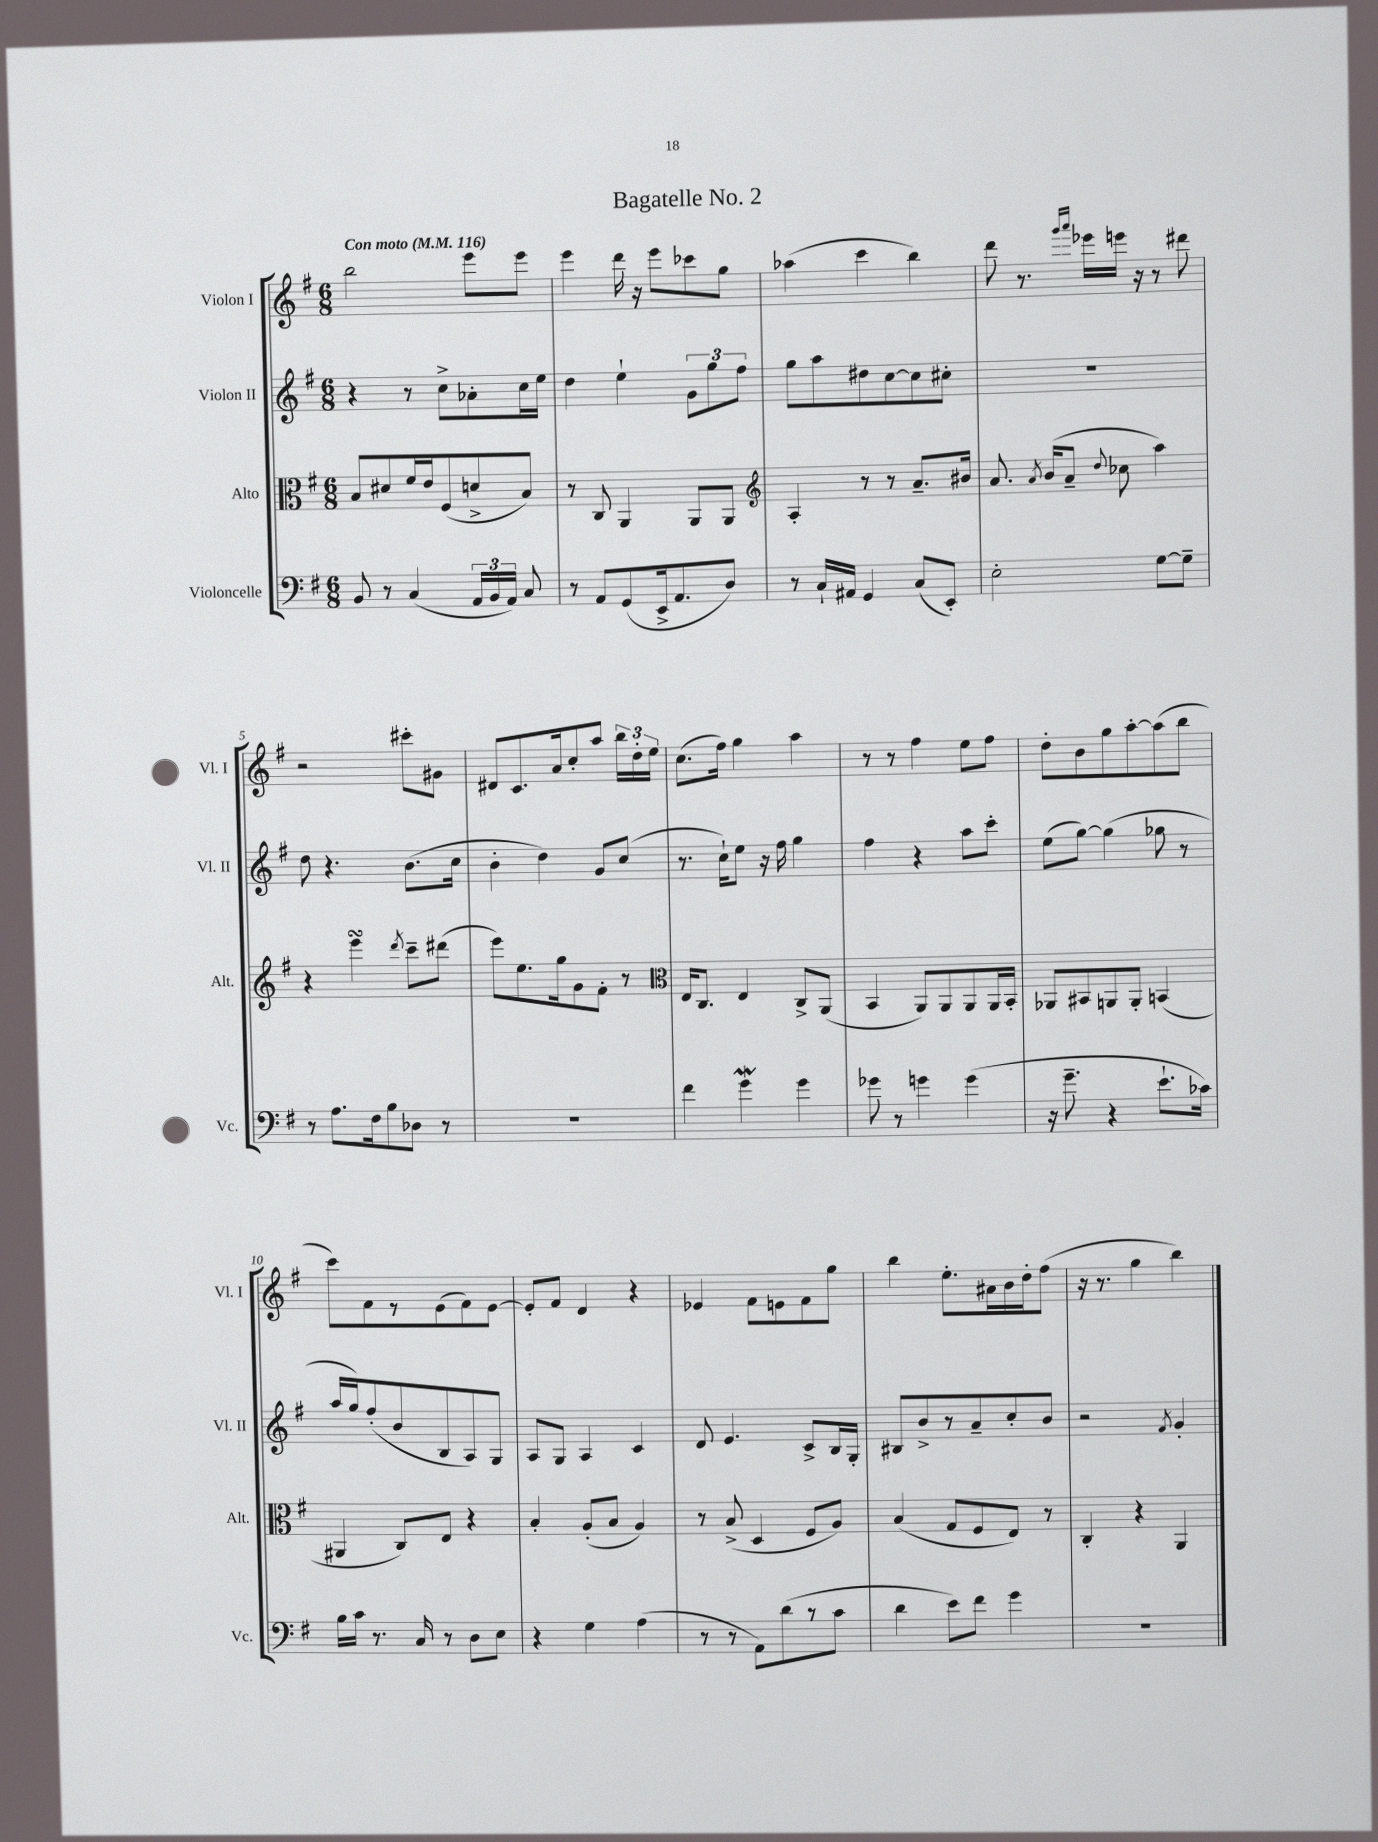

**kern	**kern	**kern	**kern
*part4	*part3	*part2	*part1
*staff4	*staff3	*staff2	*staff1
*I"Violoncelle	*I"Alto	*I"Violon II	*I"Violon I
*I'Vc.	*I'Alt.	*I'Vl. II	*I'Vl. I
*clefF4	*clefC3	*clefG2	*clefG2
*k[f#]	*k[f#]	*k[f#]	*k[f#]
*M6/8	*M6/8	*M6/8	*M6/8
*MM116	*MM116	*MM116	*MM116
=1	=1	=1	=1
!	!	!	!LO:TX:a:B:t=Con moto
8BB/	8B/L	4r	2bb\
8r	8d#X/	.	.
(4C/	16f#/L	8r	.
.	16e/J	.	.
.	(8F#/	8cc^\L	.
24AA/LL	8dn^/	8a-X'\	8eee\L
24BB/	.	.	.
24AA/JJ)	.	.	.
8C/	8B/J)	16cc\L	8eee\J
.	.	16ee\JJ	.
=2	=2	=2	=2
8r	8r	4dd\	4eee\
8AA/L	8C/	.	.
(8GG/	4AA/	4ee`\	16ddd\
.	.	.	16r
16EE^/k	.	.	8eee\L
8.AA/	.	.	.
.	8AA/L	12g\L	8ccc-X\
.	.	12gg\	.
8D/J)	8AA/J	.	8gg\J
.	.	12ff#\J	.
=3	=3	=3	=3
*	*clefG2	*	*
8r	4A'/	8gg\L	(4aa-X\
16C`/LL	.	8aa\	.
16AA#X/JJ	.	.	.
4GG/	8r	8dd#X\	4ccc\
.	8r	[8cc\	.
(8C/L	8.a~/L	8cc\]	4bb\)
8EE'/J)	.	8cc#X'\J	.
.	16b#X/Jk	.	.
=4	=4	=4	=4
2E'\	8.a/	2.r	8ddd\
.	.	.	8.r
.	8qa/	.	.
.	(16b/KL	.	.
.	8a~/J	.	.
.	.	.	16qqggg/LL
.	.	.	16qqaaa/JJ
.	.	.	16eee-X\LL
.	8qqdd/	.	.
.	8cc-X\	.	16eeen\JJ
.	.	.	16r
[8G\L	4aa\)	.	8r
8G~\J]	.	.	8ddd#X\
!!LO:LB:g=z
=5	=5	=5	=5
8r	4r	8dd\	2r
8.A\L	.	4.r	.
.	4eeesSSS\	.	.
16F#\k	.	.	.
8B\	.	.	.
.	8qddd/	.	.
8D-X\J	8ccc~\L	(8.b\L	8ccc#X'\L
8r	(8ddd#X\J	.	8g#X\J
.	.	16cc\Jk	.
=6	=6	=6	=6
2.r	8eee\L)	4b'\	8d#X/L
.	8.ee\	.	8.c/
.	.	4dd\)	.
.	16gg\k	.	16a/k
.	8g\	.	8cc'/
.	8f#'\J	8g/L	8aa/J
.	8r	(8cc/J	24bb\LL
.	.	.	24dd'\
.	.	.	24ee\JJ
=7	=7	=7	=7
*	*clefC3	*	*
4f#\	16E/KL	8.r	(8.cc\L
.	8.C/J	.	.
.	.	16cc`\KL)	16ff#\Jk)
4gw\	4E/	8ee\J	4gg\
.	.	16r	.
.	.	16ff#\	.
4g\	8C^/L	4gg\	4aa\
.	(8AA/J	.	.
=8	=8	=8	=8
8g-X\	4BB/	4ff#\	8r
8r	.	.	8r
4gn\	8AA/L)	4r	4ff#\
.	8AA/	.	.
(4g\	8AA/	8aa\L	8ee\L
.	16AA/L	8ccc'\J	8ff#\J
.	16BB'/JJ	.	.
=9	=9	=9	=9
16r	8AA-X/L	(8ee\L	8dd'\L
8.g~\	.	.	.
.	8BB#X/	[8gg\J)	8b\
4r	8AAn/	(4gg\]	8gg\
.	8AA'/J	.	[8aa'\
8.e`\L	(4BBn/	8gg-X\	(8aa\]
.	.	8r	8bb\J
16c-X\Jk)	.	.	.
!!LO:LB:g=z
=10	=10	=10	=10
16B\LL	4AA#X/	16aa/LL	8ccc\L)
16c\JJ	.	16gg/J)	.
8.r	.	(8ff#'/	8f#\
.	8C/L)	8b/	8r
16C/	.	.	.
8r	8E/J	8B/	(8e\
8D\L	4r	8A/)	8f#\)
8E\J	.	8G/J	[8e\J
=11	=11	=11	=11
4r	4B'/	8A/L	8e'/L]
.	.	8G/J	8f#/J
4G\	(8A'/L	4A/	4d/
.	8B/J	.	.
(4A\	4A/)	4c/	4r
=12	=12	=12	=12
8r	8r	8d/	4e-X/
8r	(8B^/	4.e/	.
8AA\L)	4D/	.	8f#\L
(8d\	.	.	8en\
8r	8F#/L	8c^/L	8f#\
8c\J	8A/J)	16B/L	8gg\J
.	.	16G'/JJ	.
=13	=13	=13	=13
4d\	(4B/	8B#X/L	4bb\
.	.	8b^/	.
8e\L)	8G/L	8r	8.ee'\L
8f#\J	8F#/	8a~/	.
.	.	.	16a#X\L
4g\	8E/J)	8cc'/	16b\
.	.	.	16dd'\J
.	8r	8b/J	(8ff#\J
=14	=14	=14	=14
2.r	4C'/	2r	16r
.	.	.	8.r
.	4r	.	4gg\
.	.	8qf#/	.
.	4AA/	4g'/	4bb\)
==	==	==	==
*-	*-	*-	*-
